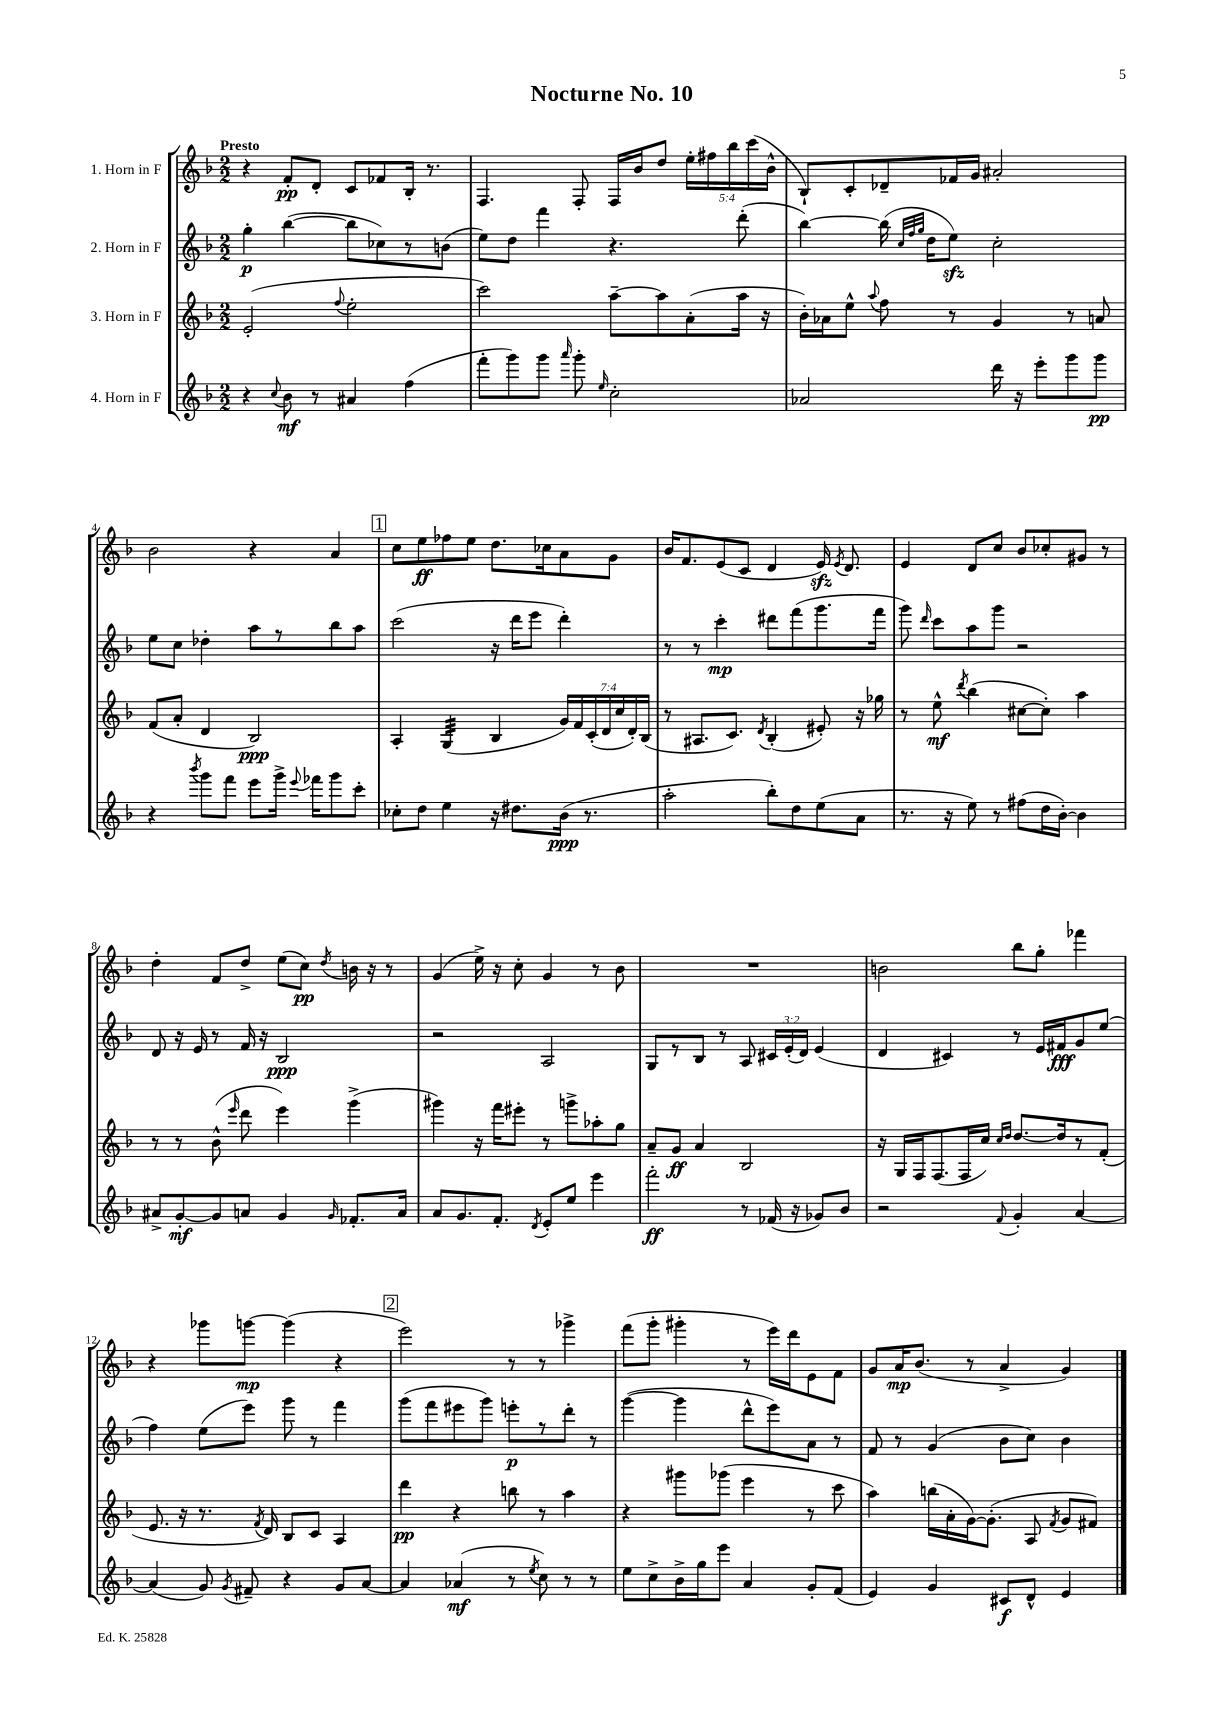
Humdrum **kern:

**kern	**kern	**kern	**kern
*staff4	*staff3	*staff2	*staff1
*clefG2	*clefG2	*clefG2	*clefG2
*k[b-]	*k[b-]	*k[b-]	*k[b-]
*M2/2	*M2/2	*M2/2	*M2/2
4r	(2e'/	4gg'\	4r
8qqcc/	.	.	.
8b-\	.	([4bb-\	8f'/L
8r	.	.	8d'/J
.	8qqff/	.	.
4a#/	2ee'\	8bb-\]L	8c/L
.	.	8cc-\)	8f-/
(4ff\	.	8r	16B-'/Jk
.	.	.	8.r
.	.	(8b\J	.
=	=	=	=
8fff'\L	2ccc\)	8ee\L)	4.F/
8ggg\)	.	8dd\J	.
8ggg\J	.	4fff\	.
16qqaaa/	.	.	.
8ggg'\	.	.	8F'/
16qqee/	.	.	.
2cc'\	[8aa~\L	4.r	16F/LL
.	.	.	16b-/J
.	8aa\]	.	8dd/J
.	(8a'\	.	20ee'\LL
.	.	.	20ff#\
.	.	.	20bb-\
.	16aa\Jk	(8ddd'\	.
.	.	.	(20ccc\
.	16r	.	.
.	.	.	20b-^^\JJ
=	=	=	=
2a-/	16b-'\LL)	[4bb-\)	8B-`/L)
.	16a-\J	.	.
.	8ee^^\J	.	8c'/
.	8qqaa/	.	.
.	8ff\	(16bb-\]	8d-~/
.	.	32qqcc/LLL	.
.	.	32qqff/	.
.	.	32qqgg/JJJ	.
.	.	16dd\LK	.
.	8r	8ee\J)	16f-/L
.	.	.	16g/JJ
16ddd\	4g/	2cc'\	2a#'/
16r	.	.	.
8eee'\L	.	.	.
8ggg\	8r	.	.
8ggg\J	8a/	.	.
=	=	=	=
4r	(8f/L	8ee\L	2b-\
.	8a'/J	8cc\J	.
8qbbb-/	.	.	.
8ggg\L	4d/	4dd-'\	.
8fff\J	.	.	.
8eee\L	2B-/)	8aa\L	4r
16ggg^\Jk	.	8r	.
8qqeee/	.	.	.
16fff-\LK	.	.	.
8ggg\	.	8bb-\	4a/
8ccc'\J	.	8aa\J	.
=	=	=	=
8cc-'\L	4A'/	(2ccc\	8cc\L
8dd\J	.	.	8ee\
4ee\	(4G/	.	8ff-\
.	.	.	8ee\J
16r	4B-/	16r	8.dd\L
8.dd#\L	.	16ddd\LK	.
.	.	8eee\J	.
.	.	.	16cc-\k
(16b-\Jk	28g/LL)	4ddd'\)	8a\
.	28f/	.	.
8.r	.	.	.
.	(28c'/	.	.
.	28d/	.	.
.	.	.	8g\J
.	28cc/	.	.
.	28d'/)	.	.
.	(28B-/JJ	.	.
=	=	=	=
2aa'\	8r	8r	16b-/LK
.	.	.	8.f/
.	8.A#/L	8r	.
.	.	4ccc'\	(8e/
.	8.c/J)	.	.
.	.	.	8c/J
.	8qd/	.	.
8bb-'\L)	(4B-'/	8ddd#\L	4d/
8dd\	.	(8fff\	.
(8ee\	8e#'/)	8.ggg\	16e/)
.	.	.	8qe/
.	.	.	8.d/
8a\J	16r	.	.
.	16gg-\	16fff\Jk	.
=	=	=	=
8.r	8r	8ggg\)	4e/
.	.	16qqddd/	.
.	8ee^^\	8ccc\L	.
16r	.	.	.
.	8qddd/	.	.
8ee\)	(4bb-\	8aa\	8d/L
8r	.	8ggg\J	8cc/J
(8ff#\L	[8cc#\L	2r	8b-/L
16dd\L	8cc#'\]J)	.	8cc-'/
[16b-'\JJ)	.	.	.
4b-\]	4aa\	.	8g#/J
.	.	.	8r
=	=	=	=
8a#^/L	8r	8d/	4dd'\
[8g'/	8r	16r	.
.	.	16e/	.
8g/]	(8b-^^\	8r	8f/L
.	16qqeee/	.	.
8a/J	8ddd\	16f/	8dd^/J
.	.	16r	.
4g/	4eee\)	2B-/	(8ee\L
.	.	.	8cc\J)
16qqg/	.	.	8qdd/
8.f-'/L	(4ggg^\	.	16b\
.	.	.	16r
.	.	.	8r
16a/Jk	.	.	.
=	=	=	=
8a/L	4ggg#\)	2r	(4g/
8.g/	.	.	.
.	16r	.	16ee^\)
8.f'/J	16fff\LK	.	16r
.	8eee#'\J	.	8cc'\
8qd/	.	.	.
8e'/L	8r	2A/	4g/
8ee/J	8ggg^\L	.	.
4eee\	8aa-'\	.	8r
.	8gg\J	.	8b-\
=	=	=	=
2fff'\	8a~/L	8G/L	1r
.	8g/J	8r	.
.	4a/	8B-/J	.
.	.	8r	.
8r	2B-/	8A/	.
(16f-/	.	24c#/LL	.
.	.	(24e'/	.
16r	.	.	.
.	.	24d/JJ)	.
8g-/L)	.	(4e/	.
8b-/J	.	.	.
=	=	=	=
2r	16r	4d/	2b\
.	16G/LL	.	.
.	16F/J	.	.
.	(8.F/	.	.
.	.	4c#/)	.
.	16F/L	.	.
.	16cc/JJ)	.	.
.	16qqcc/LL	.	.
8qqf/	16qqdd/JJ	.	.
4g'/	[8.dd/L	8r	8bb-\L
.	.	16e/LL	8gg'\J
.	16dd/]k	16f#/J	.
[4a/	8r	8g/	4fff-\
.	(8f'/J	(8ee/J	.
=	=	=	=
(4a/]	8.e/	4ff\)	4r
.	16r	.	.
8g/)	8.r	(8ee\L	8ggg-\L
8qg/	.	.	.
8f#~/	.	8eee\J)	[8ggg\J
.	8qf/	.	.
.	16d/)	.	.
4r	8B-/L	8ggg\	(4ggg\]
.	8c/J	8r	.
8g/L	4A/	4fff\	4r
[8a/J	.	.	.
=	=	=	=
4a/]	4ddd\	(8ggg\L	2eee\)
.	.	8fff\	.
(4a-/	4r	8eee#\	.
.	.	8ggg\J)	.
8r	8bb\	8eee'\L	8r
8qee/	.	.	.
8cc\)	8r	8r	8r
8r	4aa\	8ddd'\J	4ggg-^\
8r	.	8r	.
=	=	=	=
8ee\L	4r	([4ggg\	(8fff\L
8cc^\	.	.	8ggg'\J
16b-^\L	8ggg#\L	4ggg\]	4ggg#'\
16gg\J	.	.	.
8eee\J	(8ggg-\J	.	.
4a/	4eee\	8ddd^^\L	8r
.	.	8eee\)	16eee\LL)
.	.	.	16ddd\J
8g'/L	8r	8a\J	8e\
(8f/J	8ccc\	8r	8f\J
=	=	=	=
4e/)	4aa\)	8f/	8g/L
.	.	8r	16a/K
.	.	.	(8.b-/J
4g/	(16bb\LL	(4g/	.
.	16a'\	.	.
.	[16g\J)	.	8r
.	(8.g'\]J	.	.
8c#/L	.	8b-\L	4a^/
8d^^/J	8A/	8cc\J)	.
.	8qf/	.	.
4e/	8g/L	4b-\	4g/)
.	8f#/J)	.	.
==	==	==	==
*-	*-	*-	*-
